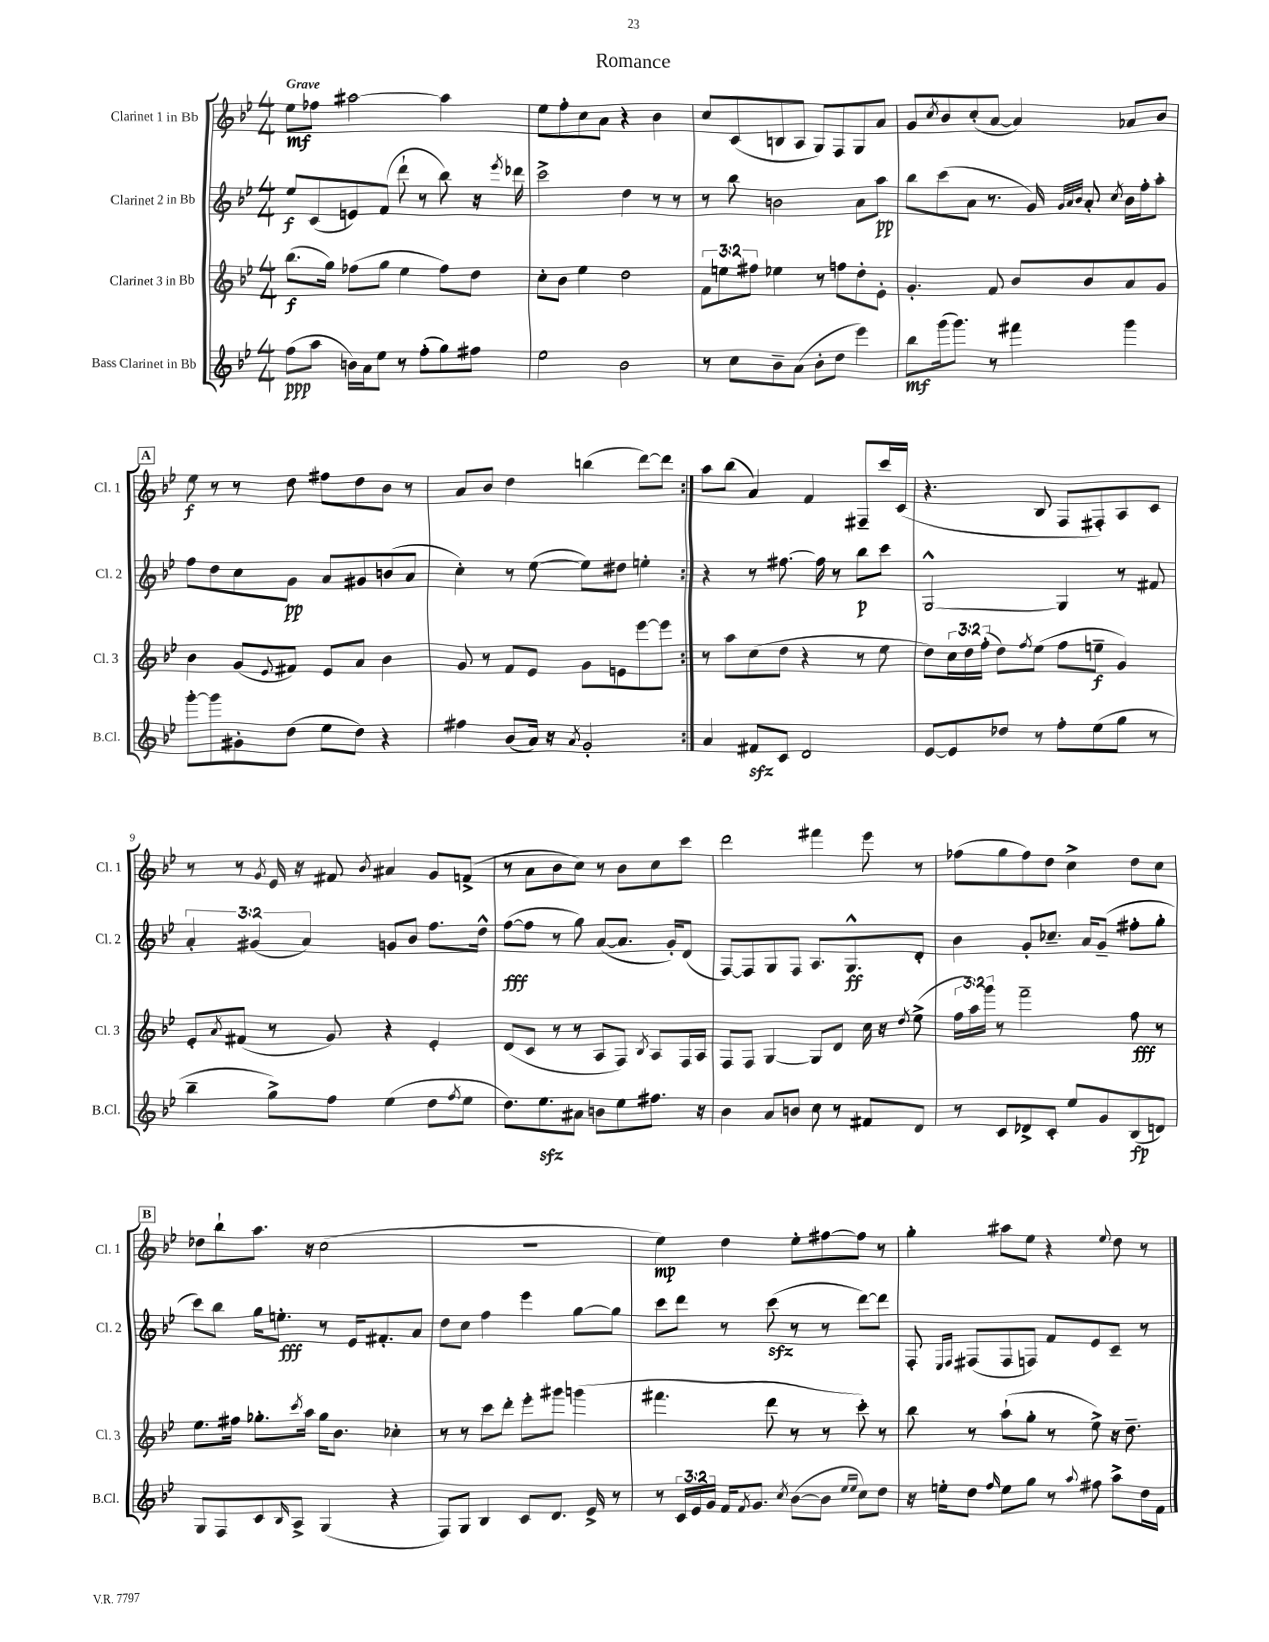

**kern	**kern	**kern	**kern
*staff4	*staff3	*staff2	*staff1
*clefG2	*clefG2	*clefG2	*clefG2
*k[b-e-]	*k[b-e-]	*k[b-e-]	*k[b-e-]
*M4/4	*M4/4	*M4/4	*M4/4
(8ff	(8.bb-	8ee-	8ee-
8aa	.	(8c	8ff-
.	16gg)	.	.
16b)	(8ff-	8e)	[2aa#
16a	.	.	.
8ee-	8gg	(8f	.
8r	4ee-	8ddd`	.
(8ff'	.	8r	.
8gg)	8ff-)	8bb-)	4aa#]
8ff#	8dd	16r	.
.	.	8qeee-	.
.	.	16ddd-	.
=	=	=	=
2ee-	8cc'	2ccc^	8ee-
.	8b-	.	8ff'
.	4ee-	.	8cc
.	.	.	8a
2b-	2dd	4dd	4r
.	.	8r	4b-
.	.	8r	.
=	=	=	=
8r	12f	8r	8cc
.	12ee	.	.
8cc	.	8bb-	(8c
.	12ff#	.	.
8b-~	4ee-	2b	8B
(8a	.	.	8A
8b-'	8r	.	8G)
8dd	8ff	.	8F
4eee-)	8dd'	8a	8G
.	8e-'	8aa	8a
=	=	=	=
8bb-	4.g'	8bb-	8g
.	.	.	8qcc
(16ggg	.	(8ccc	8b-
8.ggg)	.	.	.
.	.	8a	(8cc'
8r	8f	8.r	[8a
4fff#	8b-	.	4a])
.	.	16g)	.
.	.	32qqg	.
.	.	32qqa	.
.	.	32qqb-	.
.	8b-	8a'	.
.	.	8qcc	.
4ggg	8a	16b-	8a-
.	.	16ff'	.
.	8g	8aa'	8b-
=	=	=	=
[8ggg'	4b-	8ff	8ee-
8ggg]	.	8dd	8r
8g#'	(8g	8cc	8r
.	8qqe-	.	.
(8dd	8f#)	8g	8dd
8ee-	8e-	8a	8ff#
8dd)	8a	8g#	8dd
4r	4b-	(8b	8b-
.	.	8a	8r
=	=	=	=
4ff#	8g	4cc')	8a
.	8r	.	8b-
(8b-	8f	8r	4dd
16a)	8e-	([8ee-	.
16r	.	.	.
8qa	.	.	.
2g'	8g	8ee-])	(4bb
.	8e	8dd#	.
.	[8eee-	4ee'	[8ddd)
.	8eee-]	.	8ddd]
=:|!	=:|!	=:|!	=:|!
4a	8r	4r	8aa
.	8aa	.	(8bb-
8f#	(8cc	8r	4a)
8c	8dd	[8.ff#	.
2d	4r	.	4f
.	.	16ff#]	.
.	.	8r	.
.	8r	8bb-	8F#~
.	8ee-	8ccc	16ccc
.	.	.	(16c
=	=	=	=
[8e-	8dd)	[2G^^	4.r
8e-]	24cc	.	.
.	24dd	.	.
.	(24ff'	.	.
8dd-	8dd)	.	.
.	8qff	.	.
8r	(8ee-	.	8B-
8ff'	8ff	4G]	8F
(8ee-	8ee~	.	8F#')
8gg	4g)	8r	8A
8r	.	8f#	8c
=	=	=	=
4bb-~	8e-'	6a'	8r
.	8qa	.	.
.	(8f#	.	8r
.	.	(6g#	.
.	.	.	8qg
8gg^)	8r	.	16e-
.	.	.	16r
.	.	6a)	.
8ff	8g)	.	8f#
.	.	.	8qb-
(4ee-	4r	8g	4a#
.	.	8b-	.
8dd	4e-'	8.ff	8g
8qff	.	.	.
8ee-	.	.	(8f^
.	.	16dd^^	.
=	=	=	=
8.dd)	(8d	([8ff	8r
.	8c	8ff]	8a
8.ee-	.	.	.
.	8r	8r	8b-
8a#	8r	8gg)	8cc)
8b	8A	([8a	8r
8ee-	8F)	8.a]	8b-
.	8qB-	.	.
8.ff#	8A	.	8cc
.	.	16g')	.
.	16F	(8d	8ccc
16r	16A	.	.
=	=	=	=
4b-	8F	[8F)	2ddd
.	8F	8F]	.
8a	[4G	8G	.
8b	.	8F	.
8cc	8G]	8.A	4fff#
8r	8d	.	.
.	.	8.G^^	.
8f#	16cc	.	8eee-
.	16r	.	.
.	8qdd	.	.
8d	(8ee-^	8d'	8r
=	=	=	=
8r	24ff	4b-	(8ff-
.	24aa)	.	.
.	24ggg	.	.
8c	8r	.	8gg
8d-^	2fff~	8g'	8ff-)
8c'	.	8.cc-~	8dd
8ee-	.	.	4cc^
.	.	16a	.
8g	.	(8g~	.
(8B-	8ff	8ff#'	8dd
8d)	8r	8gg'	8cc
=	=	=	=
8G	8.ee-	8ccc)	8dd-
8F	.	8bb-	8bb-`
.	16ff#	.	.
8c	8.gg-'	16gg	8.aa
.	.	8.ee'	.
16qqB-	.	.	.
8A^	.	.	.
.	8qccc	.	.
.	16aa	.	16r
(4G	16gg-	8r	(2cc
.	8.b-	.	.
.	.	16e-	.
.	.	8.f#'	.
4r	4cc-'	.	.
.	.	8a	.
=	=	=	=
8F)	8r	8dd	1r
8G	8r	8cc	.
4B-	8ccc	4ff	.
.	8ddd'	.	.
8c	8eee-'	4eee-	.
8.d	8ggg#	.	.
.	(4ggg	[8gg	.
16e-^	.	.	.
8r	.	8gg]	.
=	=	=	=
8r	4.fff#	8ccc	4ee-)
24c	.	8ddd	.
24e-	.	.	.
24g	.	.	.
16f	.	8r	4dd
8qf	.	.	.
8.g	.	.	.
.	8ddd	(8ccc	.
8qcc	.	.	.
([8b-	8r	8r	8ee-'
8b-]	8r	8r	[8ff#
16qqee-	.	.	.
16qqee-	.	.	.
8cc)	8ccc')	[8ddd)	8ff#]
8dd	8r	8ddd]	8r
=	=	=	=
16r	8bb-	8F'	4gg'
16ee'	.	.	.
.	.	16qqE-	.
.	.	16qqF	.
8dd	8r	(8F#	.
16qqff	.	.	.
8ee	(8aa`	8F#	8aa#
8gg	8gg'	8F)	8ee-
8r	8r	8f	4r
8qqaa	.	.	.
8ff#	8ee-^)	8e-	.
.	.	.	8qqee-
8aa^	16r	8c~	8dd
.	8.dd~	.	.
16dd	.	8r	8r
16f	.	.	.
==	==	==	==
*-	*-	*-	*-
